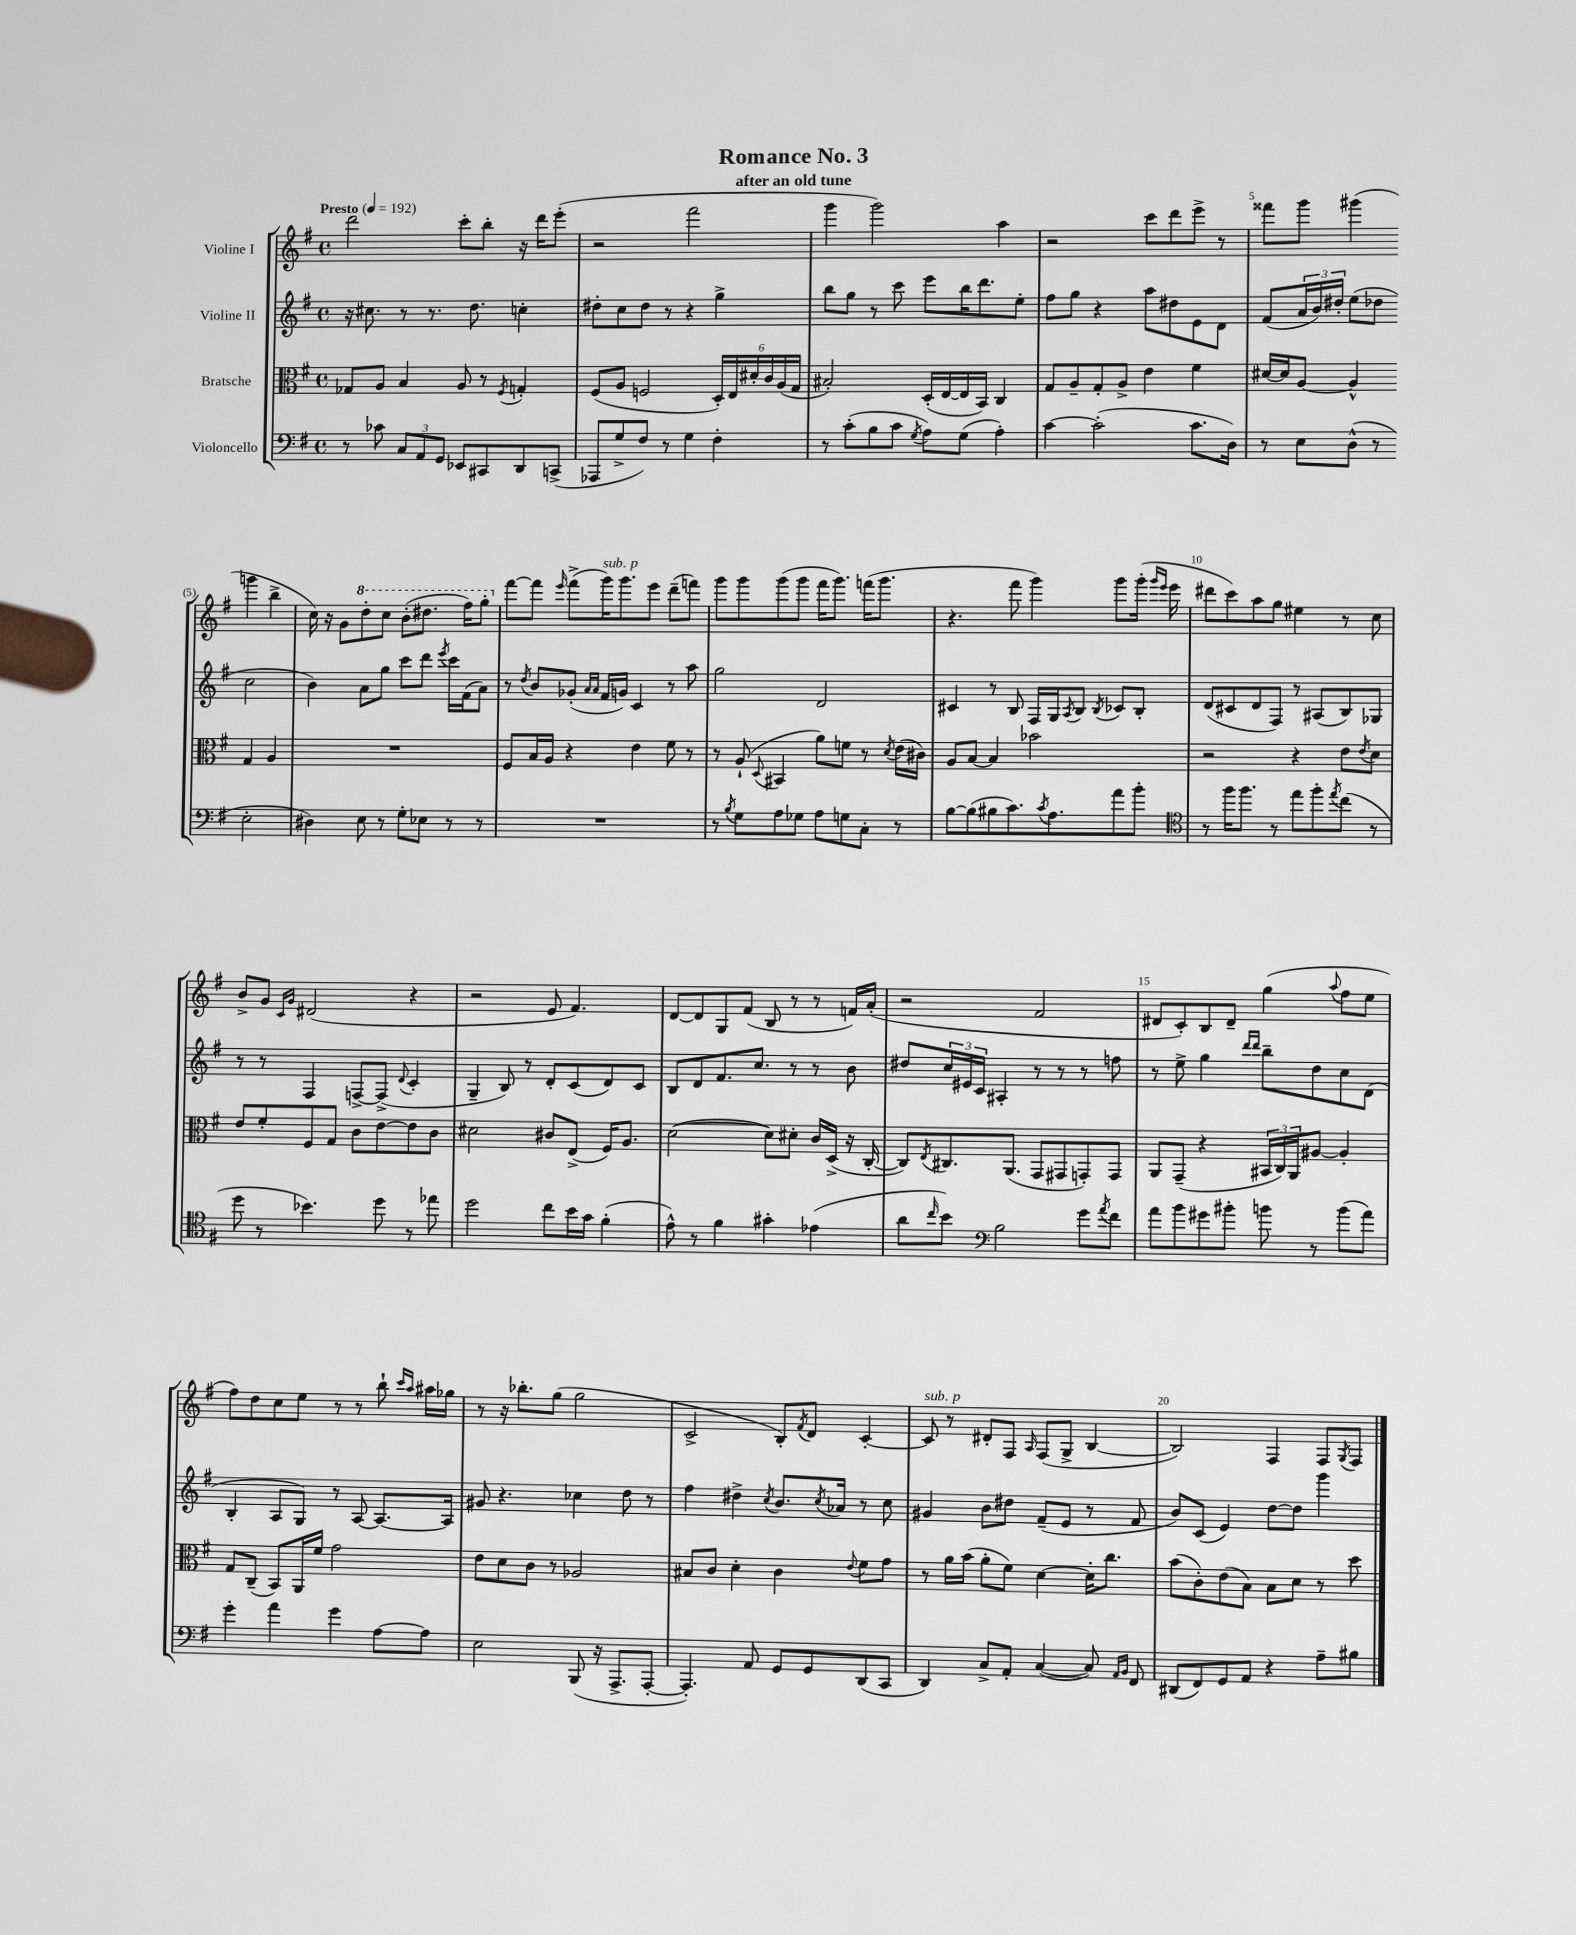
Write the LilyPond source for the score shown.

\header { title = "Romance No. 3" subtitle = "after an old tune" }
<<
\new StaffGroup <<
\new Staff = "s0" \with { instrumentName = "Violine I" } {
    \clef treble \key g \major \defaultTimeSignature \time 4/4 \tempo "Presto" 4 = 192
    d'''2 c'''8-. b''8-. r16 d'''16 e'''8-.( |
    r2 fis'''2 |
    g'''4 g'''2) a''4 |
    r2 c'''8 d'''8 e'''8-> r8 |
    fisis'''8 g'''8 gis'''4( g'''4 b''4-> |
    c''16) r16 g'8 \ottava #1 d'''8-. c'''8 b''8-.( dis'''8. fis'''16) g'''8-. \ottava #0 |
    fis'''8~ fis'''8 \grace { e'''16 } fis'''8->( g'''16^\markup { \italic "sub. p" }) g'''8. e'''8 d'''8--( f'''8) |
    g'''8 g'''8 g'''8( g'''8 fis'''16 g'''8.) f'''16( g'''8. |
    r4. fis'''8 g'''4) g'''8 g'''16-.( \grace { g'''16 e'''16 } e'''16 |
    dis'''8 c'''8) a''8 g''8 eis''4 r8 c''8 |
    b'8-> g'8 \grace { c'16 g'16 } dis'2( r4 |
    r2 e'8 fis'4.) |
    d'8~ d'8 g8 fis'8( b8 r8 r8 f'16) a'16-.( |
    r2 fis'2 |
    dis'8 c'8-.) b8 dis'8-- g''4( \appoggiatura { a''8 } fis''8 e''8 |
    fis''8) d''8 c''8 e''8 r8 r8 b''8-! \grace { c'''16 a''16 } ais''16 ges''16 |
    r8 r16 bes''8.-. g''8( g''2 |
    c'2-> b8-.) \acciaccatura { fis'8 } d'8 c'4~-. |
    c'8^\markup { \italic "sub. p" } r8 dis'8-. fis8 \grace { a16 } fis8( g8-> b4~ |
    b2) fis4 fis8 \acciaccatura { g8 } fis8 \bar "|." |
}
\new Staff = "s1" \with { instrumentName = "Violine II" } {
    \clef treble \key g \major \defaultTimeSignature \time 4/4
    r16 cis''8. r8 r8. d''8. c''4-. |
    dis''8-. c''8 dis''8 r8 r4 g''4-> |
    b''8 g''8 r8 c'''8 e'''8 b''16 d'''8. e''8-. |
    fis''8 g''8 r4 a''8 dis''8 e'8 d'8 |
    fis'8( \tuplet 3/2 { a'16 b'16) dis''16-. } e''8( des''8 c''2 |
    b'4) a'8 g''8 c'''8 d'''8 \acciaccatura { e'''8 } c'''16 fis'16( a'8) |
    r8 \acciaccatura { d''8 } b'8 ges'8-.( \grace { a'16 a'16 } fis'16 g'16) c'4 r8 a''8 |
    g''2 d'2 |
    cis'4 r8 b8 fis16 g16 \acciaccatura { a8 } b8 \acciaccatura { b8 } ces'8 b8-. |
    d'8( cis'8 d'8 fis8) r8 ais8( b8) ges8 |
    r8 r8 fis4 f8~-> f8->( \appoggiatura { d'8 } c'4-. |
    g4-- b8) r8 d'8-. c'8( d'8) c'8 |
    b8 d'8 fis'8. c''8. r8 r8 b'8 |
    dis''8 \tuplet 3/2 { c''16 eis'16 c'16 } ais4-. r8 r8 r8 f''8 |
    r8 e''8-> g''4 \grace { d'''16 d'''16 } b''8-- d''8 c''8 d'8( |
    b4-. a8 g8) r8 a8~ a8.~ a16 |
    gis'8 r4. ces''4 d''8 r8 |
    fis''4 dis''4-> \acciaccatura { c''8 } b'8. \acciaccatura { c''8 } aes'16 r8 c''8 |
    gis'4 b'8 dis''8 fis'8--( e'8 r8 fis'8 |
    b'8) c'8( e'4) d''8~ d''8 g'''4 \bar "|." |
}
\new Staff = "s2" \with { instrumentName = "Bratsche" } {
    \clef alto \key g \major \defaultTimeSignature \time 4/4
    ges8 a8 b4 a8 r8 \acciaccatura { fis8 } g4-. |
    fis8( a8 f2 \tuplet 6/4 { d16-.) e16 dis'16-. c'16 a16( g16 } |
    bis2-.) d16-.( e16~ e16 b,16) c4 |
    g8 a8-- g8-. a8-> e'4 fis'4 |
    dis'16~ dis'16 a8~ a4-^ g4 a4 |
    R1 |
    fis8 b16 a16 r4 e'4 fis'8 r8 |
    r8 a8-!( \appoggiatura { d8 } bis,4 a'8) f'8 r8 \acciaccatura { d'8 } e'16( cis'16) |
    a8 b8~ b4 bes'2 |
    r2 r4 e'8 \acciaccatura { e'8 } d'8 |
    e'8 fis'8-. fis8 g8 c'8 e'8~ e'8 c'8 |
    dis'2 cis'8 e8->( fis16) a8. |
    d'2~( d'8) dis'8-. c'16 d16->( r16 c16~-. |
    c8) \acciaccatura { e8 } cis8. a,8.( g,8 gis,8 g,8-.) g,8 |
    a,8 g,8--( r4 \tuplet 3/2 { bis,16 c16) a,16 } ais8~ ais4-. |
    g8 c8--( b,8) a,16 fis'16 g'2 |
    e'8 d'8 c'8 r8 aes2 |
    bis8 c'8 d'4-. c'4 \appoggiatura { e'8 } fis'8 g'8 |
    r8 a'16 b'16( a'8-. fis'8) d'4~ d'16-. c''8. |
    b'8( c'8-.) e'8( b8) b8 d'8 r8 d''8 \bar "|." |
}
\new Staff = "s3" \with { instrumentName = "Violoncello" } {
    \clef bass \key g \major \defaultTimeSignature \time 4/4
    r8 ces'8 \tuplet 3/2 { c8 a,8 g,8 } ees,8 cis,8 d,8 c,8->( |
    aes,,8 g8-> fis8) r8 g4 fis4-. |
    r8 c'8-.( b8 c'8 \acciaccatura { g8 } a8) g8( a4-.) |
    c'4~ c'2-.( c'8. d16) |
    r8 e8 d8-^( r8 e2-. |
    dis4) e8 r8 g8-. ees8 r8 r8 |
    R1 |
    r8 \acciaccatura { b8 } g8 a8 ges8 a8 g8 c8-. r8 |
    b8~ b8( bis8 c'8.) \acciaccatura { c'8 } a8. a'8 b'8-. |
    \clef tenor r8 fis''16 fis''8. r8 e''8 fis''8-. \acciaccatura { e''8 } c''8( r8 |
    d''8 r8 bes'4.) d''8 r8 ees''8 |
    d''2 c''8 b'16 g'16 fis'4-.( |
    e'8-^) r8 fis'4 gis'4-. ees'4( |
    a'8 \grace { c''16 } b'8) \clef bass b2 g'8 \acciaccatura { a'8 } fis'8 |
    a'8 b'8 gis'8 bis'8-. b'8 r8 b'8( a'8) |
    g'4-. a'4 g'4 a8~ a8 |
    e2 b,,8( r16 a,,8.-> a,,8~-. |
    a,,4.-.) a,8 g,8 g,8 d,8( c,8 |
    d,4) c8-> a,8-. c4~( c8) \grace { a,16 b,16 } fis,8 |
    dis,8( fis,8) g,8 a,8 r4 a8-- bis8 \bar "|." |
}
>>
>>
\layout { \context { \Score \override BarNumber.break-visibility = ##(#f #t #t) barNumberVisibility = #(every-nth-bar-number-visible 5) } }
